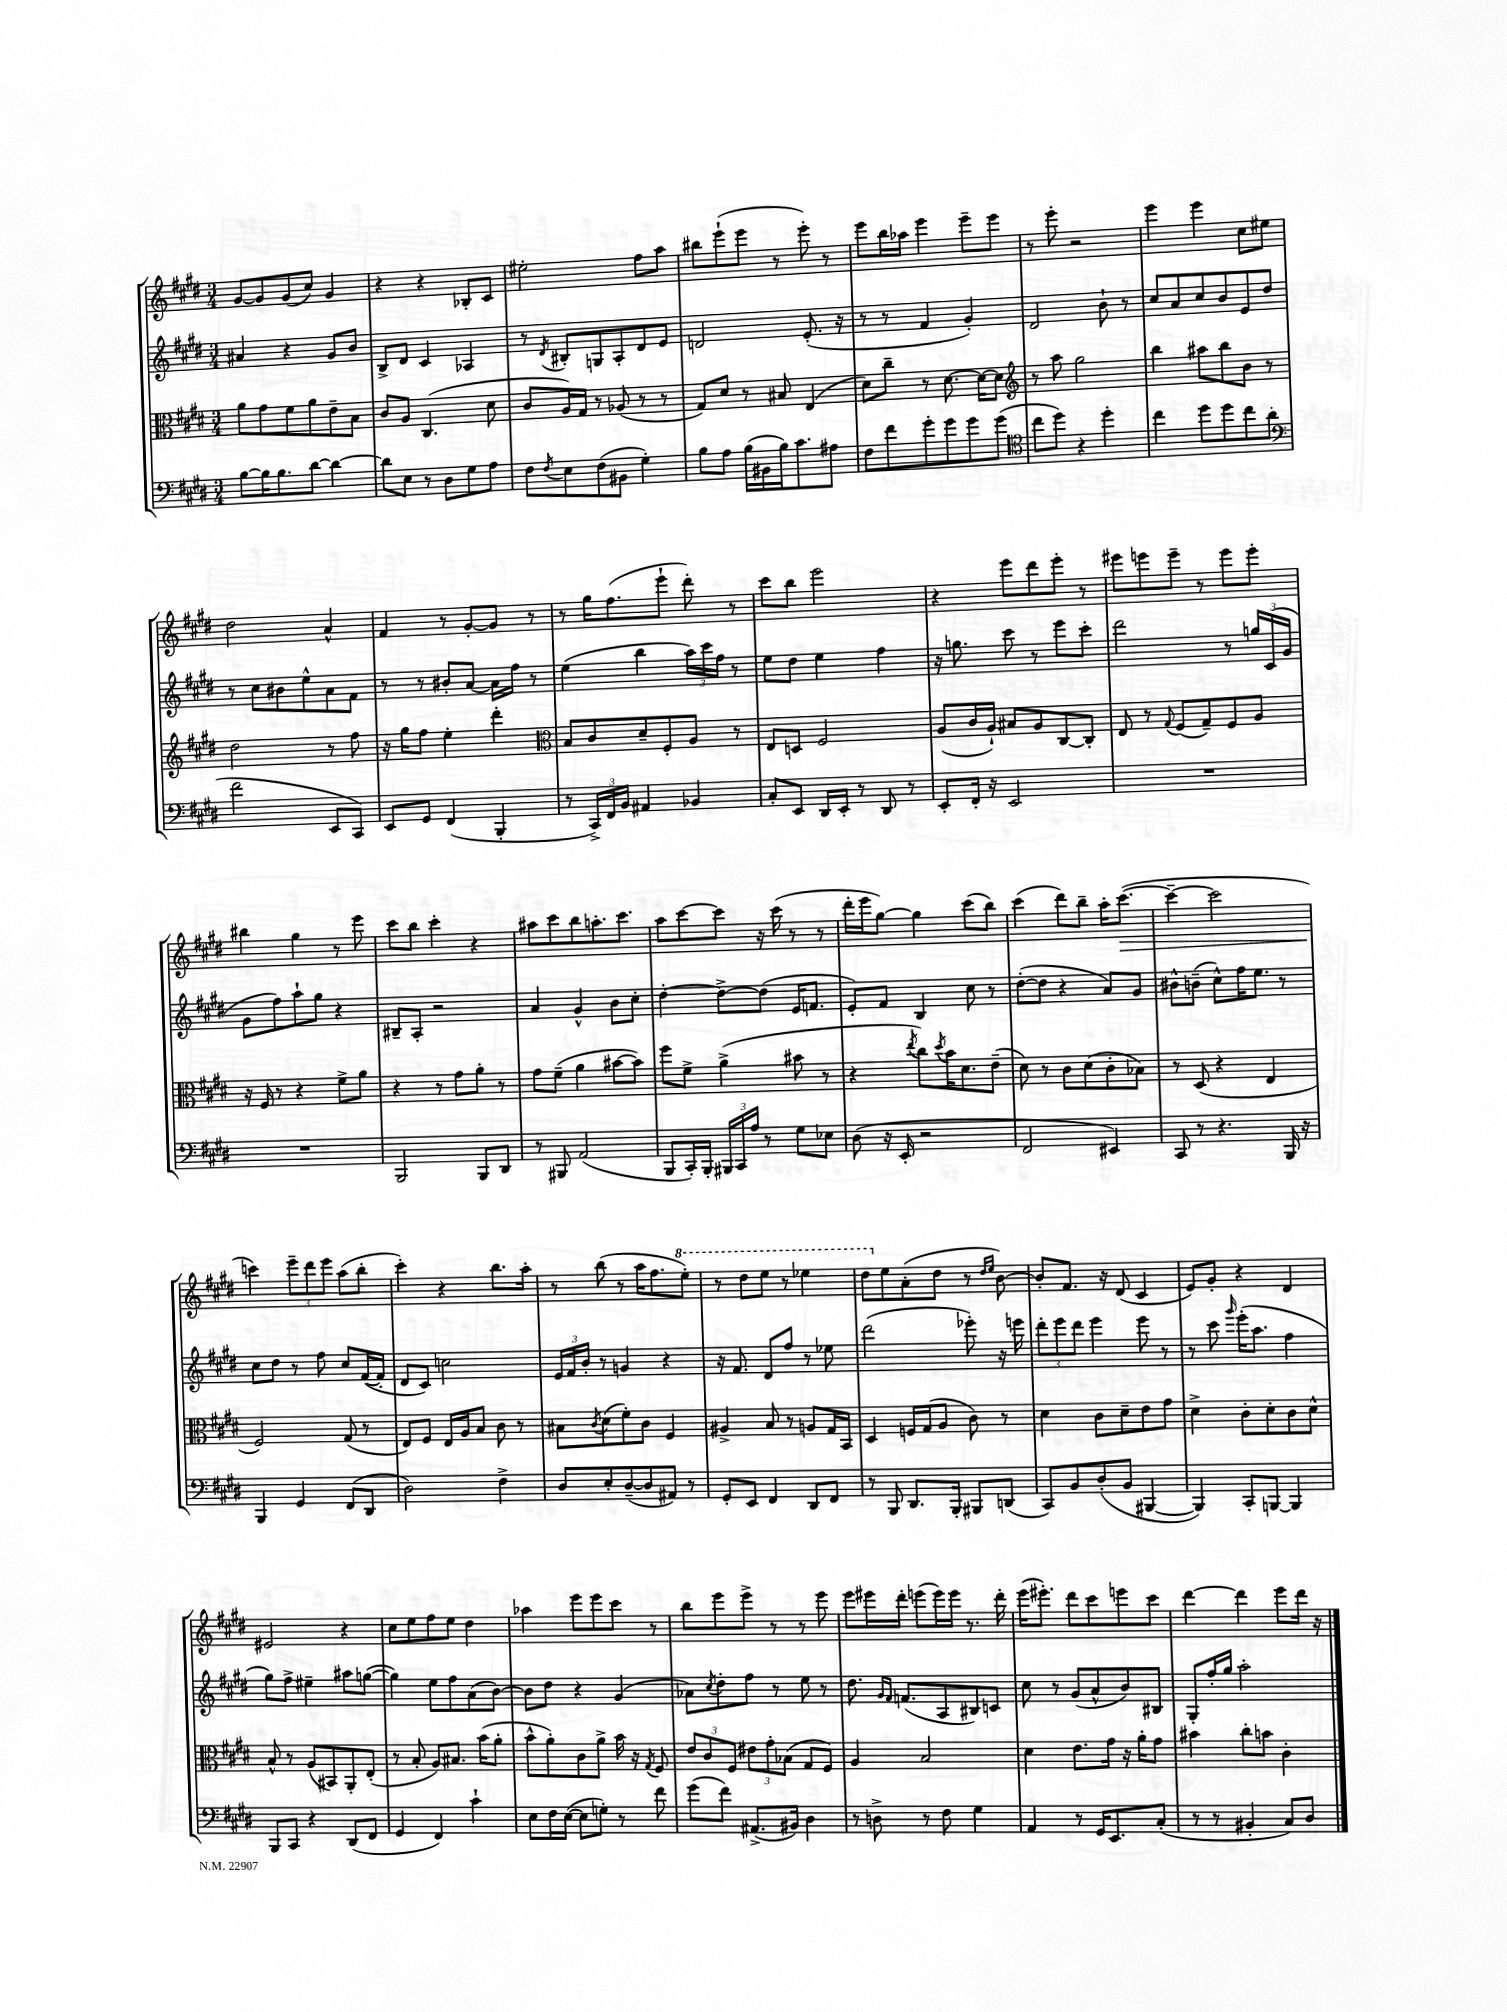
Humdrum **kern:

**kern	**kern	**kern	**kern
*staff4	*staff3	*staff2	*staff1
*clefF4	*clefC3	*clefG2	*clefG2
*k[f#c#g#d#]	*k[f#c#g#d#]	*k[f#c#g#d#]	*k[f#c#g#d#]
*M3/4	*M3/4	*M3/4	*M3/4
[8B	8a	4a#	[8g#
16B]	8g#	.	8g#]
8.B	.	.	.
.	8f#	4r	(8g#
[8d#	8a	.	8cc#)
4d#_	8e~	8g#	4g#
.	8B	8b	.
=	=	=	=
8d#]	8c#	8B^	4r
8E	8A	8d#	.
8r	(4.C#	4c#	4r
8D#	.	.	.
8G#	.	4A-	8B-'
8A	8d#	.	8c#
=	=	=	=
8F#	8c#	8r	2ee#'
8qF#	.	8qd#	.
8E	16A)	8B#'	.
.	16G#	.	.
(8F#	8r	8G	.
8BB#	(8A-	8A'	.
4G#')	8r	8d#	8ff#
.	8r	8e	8aa
=	=	=	=
8B	8G#)	2d	8bb#
8A	8d#	.	(8eee`
(16B	8r	.	8eee
16BB#	.	.	.
16B)	8B#	.	8r
8.c#	.	.	.
.	(4E	(8.e'	8eee')
8A#	.	.	8r
.	.	16r	.
=	=	=	=
8F#	8d#)	8r	8eee
8f#	8cc#~	8r	16bb
.	.	.	16aa-
8g#'	8r	4f#	4eee
8g#	[8.d#	.	.
8g#	.	4g#')	8eee~
.	16d#_	.	.
(8g#	8d#]	.	8eee
=	=	=	=
*clefC4	*clefG2	*	*
8cc#	8r	2d#	8r
8dd#)	8aa	.	8eee'
4r	2gg#	.	2r
4dd#'	.	8b`	.
.	.	8r	.
=	=	=	=
4cc#	4bb	8cc#	4eee
.	.	8a	.
8dd#	8aa#	8cc#	4eee
8dd#	8bb	8b	.
8cc#	8b	8e	8cc#
(8a	8r	8dd#	8ee#
=	=	=	=
*clefF4	*	*	*
2f#	2dd#	8r	2dd#
.	.	8cc#	.
.	.	8b#	.
.	.	8ee^^	.
8EE	8r	8a	4a^^
8CC#)	8ff#	8f#	.
=	=	=	=
8EE	16r	8r	4f#
.	16gg#	.	.
8GG#	8ff#	8r	.
(4FF#	4ee'	8b#'	8r
.	.	[8a	[8g#'
4BBB'	4ddd#'	16a]	8g#]
.	.	16ff#	.
.	.	8r	8r
=	=	=	=
*	*clefC3	*	*
8r	8B	(4ee	8r
24CC#^)	8c#	.	16gg#
24FF#	.	.	.
.	.	.	(8.ff#
24BB	.	.	.
4AA#	8d#~	4bb	.
.	8F#'	.	8eee`
4BB-	8A	24aa)	8ddd#')
.	.	24ccc#	.
.	.	24ff#	.
.	8r	8r	8r
=	=	=	=
8C#'	8E	8ee	8ccc#
8EE	8D	8dd#	8bb
16DD#	2F#	4ee	2eee
16EE'	.	.	.
8r	.	.	.
8DD#	.	4ff#	.
8r	.	.	.
=	=	=	=
8EE'	(8A	16r	4r
.	.	8.gg	.
16FF#'	16c#	.	.
16r	16A`)	.	.
2EE	8B#	8ccc#	8eee
.	8A	8r	8ddd#
.	[8C#	8eee	8eee'
.	8C#']	8ccc#'	8r
=	=	=	=
2.r	8E	2ddd#	8eee#
.	8r	.	8eee
.	8qqG#	.	.
.	(8F#	.	8eee~
.	8G#~)	.	8r
.	8F#	8r	8eee
.	8A	24gg	8eee'
.	.	(24c#	.
.	.	24g#	.
=	=	=	=
2.r	16r	8g#	4bb#
.	16F#	.	.
.	8r	8ff#)	.
.	4r	8aa`	4gg#
.	.	8gg#	.
.	8f#^	4r	8r
.	8a	.	8eee
=	=	=	=
2BBB	4r	8B#~	8ccc#
.	.	8A'	8bb
.	8r	2r	4ccc#'
.	8g#	.	.
8BBB	8a'	.	4r
8DD#	8r	.	.
=	=	=	=
8r	8g#	4a	8aa#
8BBB#	(8f#~	.	8ccc#
(2AA	4a	4g#^^	8bb
.	.	.	8.aa'
.	[8b#	8b	.
.	.	.	8.ccc#
.	8b#])	8cc#'	.
=	=	=	=
8BBB	8ff#	[4dd#'	8aa
16CC#')	8f#^	.	[8ccc#
16BBB'	.	.	.
24BBB#	(4a^	8dd#^_	8ccc#]
24CC#	.	.	.
24A	.	.	.
8r	.	(8dd#]	16r
.	.	.	(16ccc#
8G#	8b#	16e	8r
.	.	8.f	.
8E-	8r	.	8r
=	=	=	=
(8D#	4r	8e')	16ddd#'
.	.	.	16eee
16r	.	8f#	[8gg#)
16EE'	.	.	.
.	8qee	.	.
2r	8cc#)	4B	4gg#]
.	8qdd#	.	.
.	16b	.	.
.	8.d#	.	.
.	.	8cc#	(8ccc#
.	(8e~	8r	8bb)
=	=	=	=
2FF#	8d#)	([8dd#'	(4ccc#
.	8r	8dd#]	.
.	8c#	4r	8ddd#)
.	(8d#	.	8bb~
4EE#)	8c#'	8a)	16aa'
.	.	.	([8.ccc#
.	8B-)	8g#	.
=	=	=	=
8CC#	8r	8b#^^	4ccc#~_
8r	(8D#	(8b~	.
4.r	4r	8cc#^^)	2ccc#]
.	.	16ff#	.
.	.	8.ee	.
.	4E	.	.
16BBB	.	8r	.
16r	.	.	.
=	=	=	=
4BBB	2F#)	8cc#	4ccc)
.	.	8dd#	.
4GG#	.	8r	12eee~
.	.	.	12ddd#
.	.	8ff#	.
.	.	.	12eee
(8FF#	(8G#	8cc#	(8aa
8DD#	8r	([16f#	8bb'
.	.	16f#']	.
=	=	=	=
2D#)	8E)	8d#	4ccc#')
.	8F#	8c#)	.
.	16E	2cc	4r
.	16A	.	.
.	8B	.	.
4F#^	8c#	.	8.bb
.	8r	.	.
.	.	.	16aa'
=	=	=	=
8D#	8B#	24e	8r
.	.	24f#	.
.	.	24b'	.
.	8qc#	.	.
8E'	(8d#	8r	(8bb
([8D#~	8f#')	4g	8r
8D#]	8c#	.	16aa
.	.	.	8.ff#
8AA#)	4F#	4r	.
8r	.	.	8eee')
=	=	=	=
8GG#'	4A#^	16r	8r
.	.	8.f#	.
8EE	.	.	8ddd#
4FF#	8B	8d#	8eee
.	8r	8ff#	8r
8DD#	8A	8r	4eee-
8FF#	16G#	8ee-	.
.	16BB	.	.
=	=	=	=
8r	4D#	(2ddd#	8ddd#
8BBB	.	.	8ee
8.DD#	16F	.	(8a'
.	(16G#	.	.
.	8A	.	8dd#
16BBB'	.	.	.
8BBB#	8c#)	8eee-')	8r
.	.	.	16qqdd#
.	.	.	16qqee
(8DD	8r	16r	[8b)
.	.	16eee	.
=	=	=	=
8CC#)	4d#	12ddd#'	8b']
.	.	12eee	.
8BB	.	.	8.f#
.	.	12ddd#	.
(8D#'	8c#	4eee	.
.	.	.	16r
8BB	8d#~	.	(8d#
[4BBB#	8e	8eee	4c#
.	8g#	8r	.
=	=	=	=
4BBB#])	4d#^	8r	8e)
.	.	8ccc#	8g#'
.	.	16qqggg#	.
8CC#'	8c#'	(16eee'	4r
.	.	8.aa	.
[8BBB	8d#'	.	.
4BBB]	8c#	4ff#	4d#
.	8d#^^	.	.
=	=	=	=
8BBB	8B^^	8gg#)	2e#
8CC#	8r	8ff#^	.
4r	(8A	4ee#~	.
.	8BB#)	.	.
(8DD#	8AA'	8aa#	4r
8FF#	(8E'	([8gg	.
=	=	=	=
4GG#	8r	4gg])	8cc#
.	8B'	.	8ee
4FF#)	8A)	8ee	8ff#
.	8.B#	8ff#	8ee
4c#`	.	(8a	4dd#
.	(16b	.	.
.	8a'	[8b)	.
=	=	=	=
8E	8b^^	8b]	4aa-
16F#	8a')	8dd#	.
([16E	.	.	.
8E]	8c#	4r	8eee
8G')	8a^	.	8eee
8r	16b	(4g#	8ccc#
.	16r	.	.
.	8qG#	.	.
8f#	8F#	.	8r
=	=	=	=
(8g#	12e	8a-)	8bb
.	12c#	.	.
.	.	8qcc#	.
8f#)	.	8dd#'	8eee
.	12F#	.	.
(8.AA#^	12e#	8ff#	8eee^
.	12g#'	.	.
.	.	8r	8r
.	(12B-	.	.
16BB#)	.	.	.
4D#	8G#	8ee	8r
.	8F#)	8r	8eee
=	=	=	=
8r	4A	8.dd#	8eee
8D^	.	.	16eee#
.	.	16qqg#	.
.	.	16qqf#	.
.	.	(8.f	16ddd#'
8r	2B	.	(8eee
8F#	.	8A	16eee)
.	.	.	16eee
4G#	.	8B#)	8.r
.	.	8c	.
.	.	.	16ddd#'
=	=	=	=
4AA	4d#	8cc#	(16eee
.	.	.	8.eee#')
.	.	8r	.
8r	8.e	(8g#	8ddd#
16GG#	.	8a^^	8ccc#
8.EE	16g#	.	.
.	16r	8b)	8eee
.	16a'	.	.
(8C#'	8g#	8B#	8ccc#
=	=	=	=
8r	4b#	8G#'	[4ddd#
8r	.	16ff#'	.
.	.	16gg#	.
4BB#'	8cc#'	2aa'	4ddd#]
.	8b	.	.
8C#)	4c#'	.	8eee
8D#	.	.	16ddd#
.	.	.	16r
==	==	==	==
*-	*-	*-	*-
